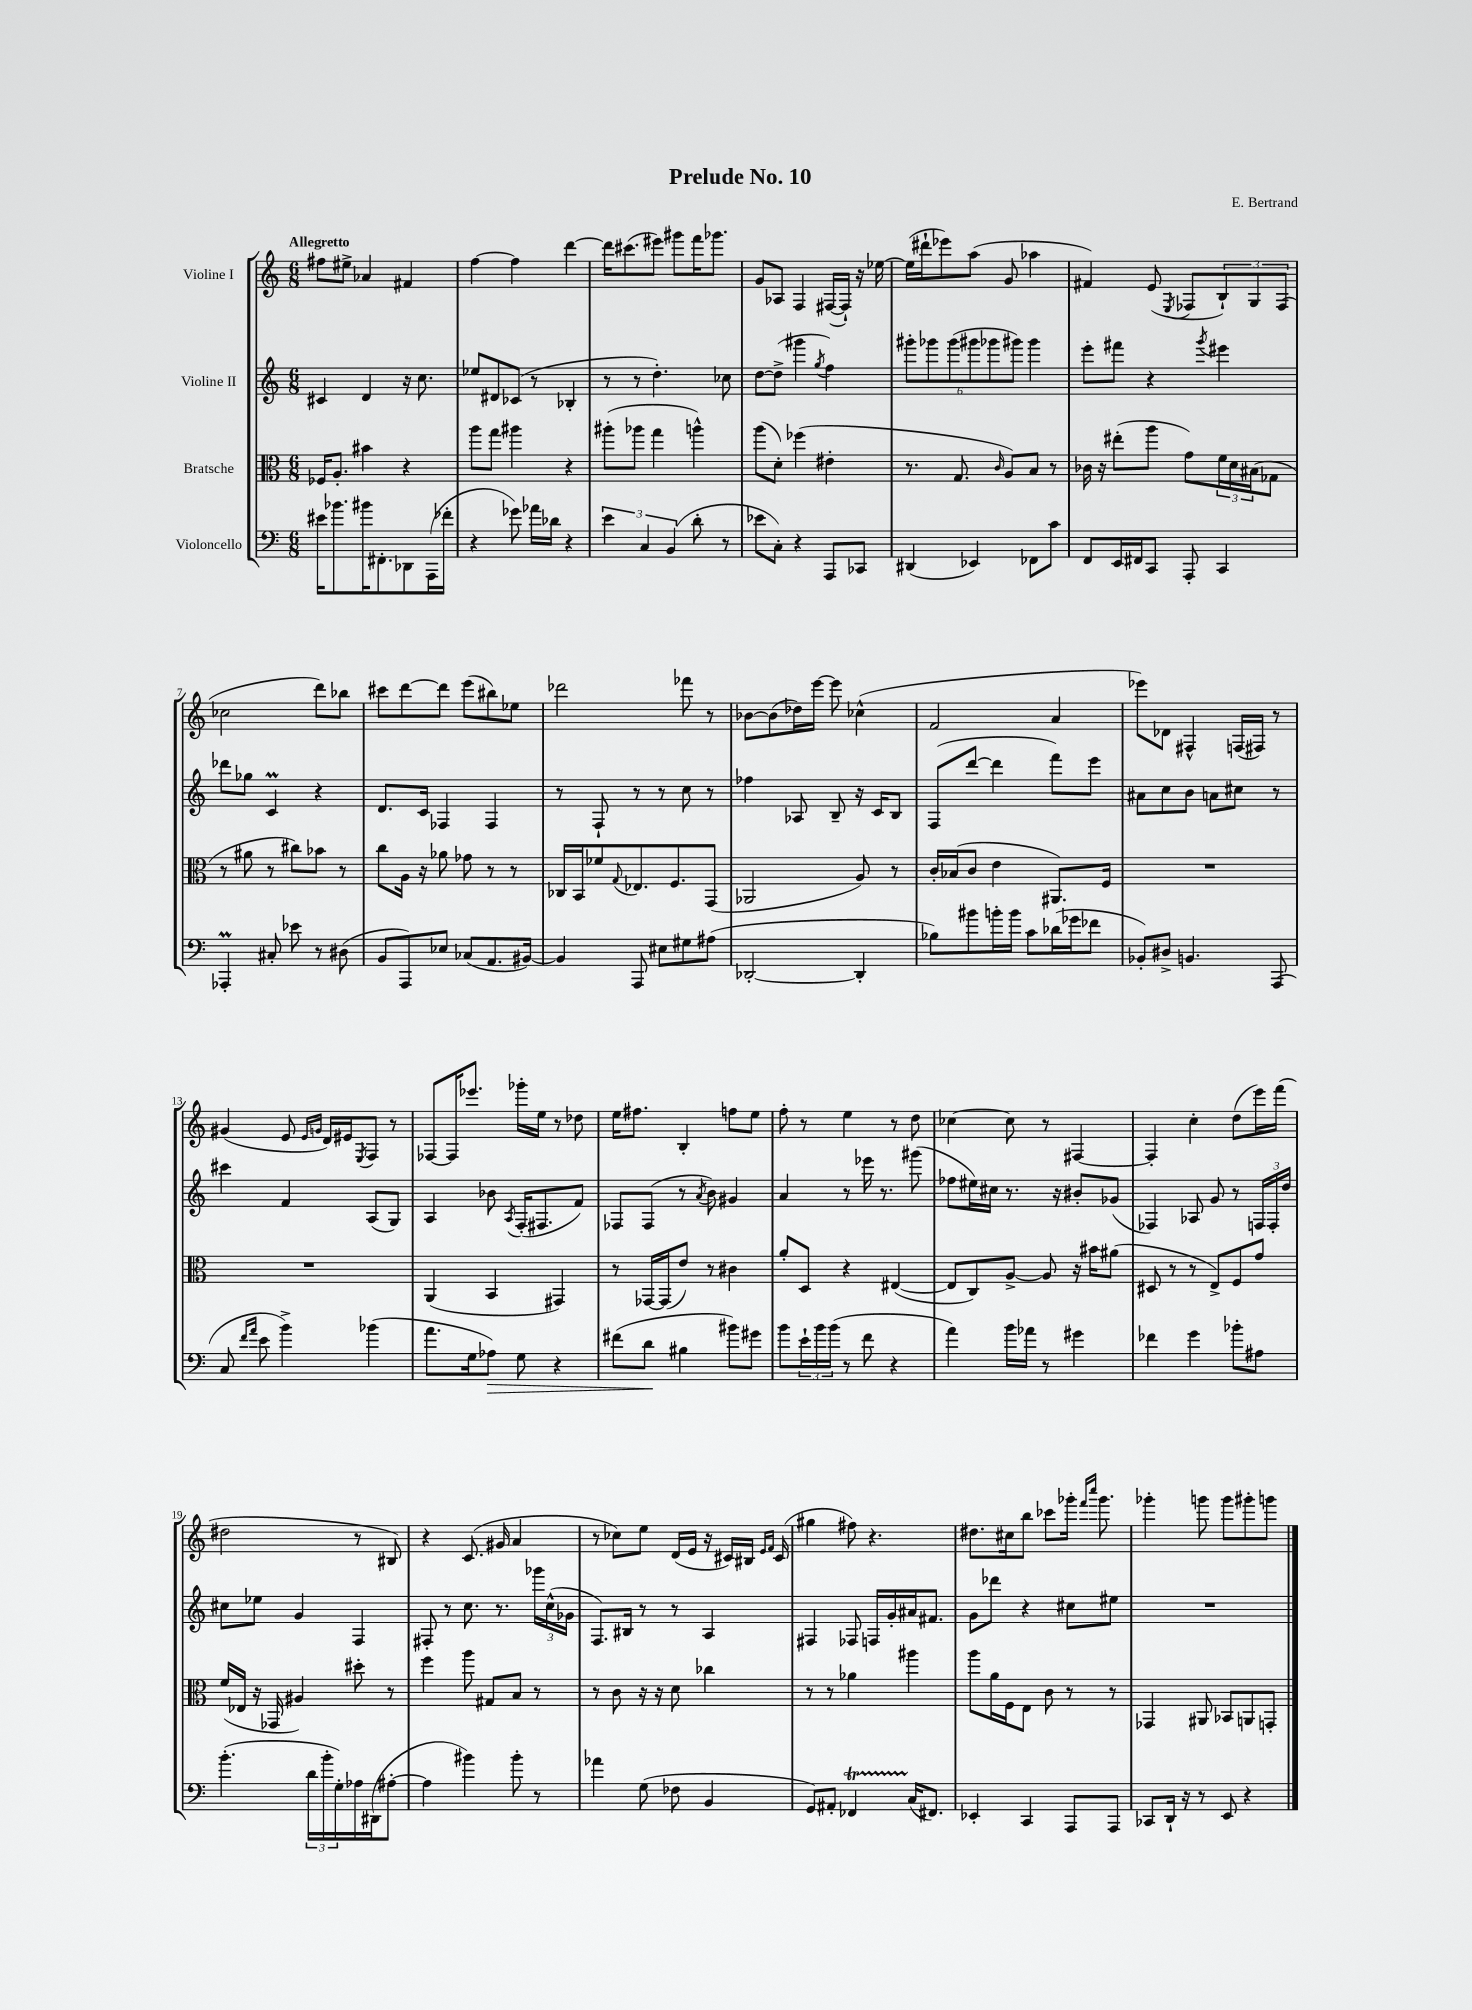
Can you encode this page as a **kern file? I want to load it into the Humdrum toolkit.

**kern	**kern	**kern	**kern
*staff4	*staff3	*staff2	*staff1
*clefF4	*clefC3	*clefG2	*clefG2
*k[]	*k[]	*k[]	*k[]
*M6/8	*M6/8	*M6/8	*M6/8
16e#\LK	16F-/LK	4c#/	8ff#\L
8.b-\	8.A'/J	.	.
.	.	.	8ee#^\J
16b#\K	4b#\	4d/	4a-/
8.FF#'\	.	.	.
8DD-\	4r	16r	4f#/
.	.	8.cc\	.
(16AAA\L	.	.	.
16f-'\JJ	.	.	.
=	=	=	=
4r	8aa\L	8ee-/L	[4ff\
.	8gg\J	8d#/	.
8g-\)	4aa#\	(8c-/J	4ff\]
16a-\LL	.	8r	.
16d-\JJ	.	.	.
4r	4r	4B-'/	[4ddd\
=	=	=	=
6e\	(8aa#'\L	8r	16ddd\]LK
.	.	.	(8.ccc#\
.	8aa-\J	8r	.
6C/	.	.	.
.	4gg\	4.dd'\)	8eee#\J)
(6BB/	.	.	.
.	.	.	8ggg#\L
8d'\	4aa^^\)	.	16fff\K
.	.	.	8.ggg-\J
8r	.	8cc-\	.
=	=	=	=
8e-\L	(8aa\L	[8dd\L	8g/L
8C'\J)	8d'\J)	(8dd^\]J	8A-/J
4r	(4ff-\	4ggg#\	4F/
.	.	8qgg/	.
8AAA/L	4e#'\	4ff\)	([16F#/LL
.	.	.	16F#`/]JJ)
8CC-/J	.	.	16r
.	.	.	[16ee-\
=	=	=	=
(4DD#/	8.r	12ggg#'\L	(16ee-\]LL
.	.	.	16ddd#`\J
.	.	12ggg-\	.
.	.	.	8eee-\)
.	.	(12ggg-\	.
.	8.G/	.	.
4EE-/)	.	12ggg#\	(8aa\J
.	.	12ggg-\	.
.	16qqc/	.	.
.	8A/L)	.	8g/
.	.	12ggg#\J)	.
8FF-\L	8B/J	4ggg#\	4aa-\
8c\J	8r	.	.
=	=	=	=
8FF/L	16c-\	8eee'\L	4f#/)
.	16r	.	.
16EE/L	(8ee#'\L	8fff#\J	.
16FF#/J	.	.	.
8CC/J	8aa\J	4r	(8e/
.	.	.	8qE/
8AAA'/	8g\L)	.	8F-/L
.	.	8qggg/	.
4CC/	24f\L	4eee#\	12B`/)
.	24d\	.	.
.	(24B#\J	.	12G/
.	8G-\J	.	.
.	.	.	(12F-/J
=	=	=	=
4AAA-'/	8r	8ddd-\L	2cc-\
.	8a#\	8gg-\J	.
8C#'/	8r	4c/	.
8e-\	8cc#\L)	.	.
8r	8b-\J	4r	8ddd\L)
(8D#\	8r	.	8bb-\J
=	=	=	=
8BB/L	8cc\L	8.d/L	8ccc#\L
8AAA/)	16A\Jk	.	[8ddd\
.	16r	16c/Jk	.
8E-/J	8a-\	4F-/	8ddd\]J
(8C-/L	8g-\	.	(8eee\L
8.AA/	8r	4F-/	8bb#\)
.	8r	.	8ee-\J
[16BB#/Jk)	.	.	.
=	=	=	=
4BB#/]	16C-/LL	8r	2ddd-\
.	16BB/J	.	.
.	8f-/	8F`/	.
.	8qqG/	.	.
8AAA/	8.E-/	8r	.
8E#\L	.	8r	.
.	8.F/	.	.
8G#\	.	8cc\	8fff-\
(8A#\J	(8GG/J	8r	8r
=	=	=	=
[2DD-'/	2AA-/	4ff-\	[8b-\L
.	.	.	(8b-\]
.	.	8A-/	16dd-\L)
.	.	.	[16eee\JJ
.	.	8B~/	8eee\]
4DD-'/]	8A/)	16r	(4cc-^^\
.	.	16c/LK	.
.	8r	8B/J	.
=	=	=	=
8B-\L)	16c'/LL	(8F/L	2f/
.	(16B-/J	.	.
8b#\	8c/J	[8ddd/J	.
16b'\L	4e\	4ddd\]	.
16b\JJ	.	.	.
8c\L	.	.	.
(16d-\L	8.AA#/L)	8fff\L)	4a/
16g-\J	.	.	.
8f-\J	.	8eee\J	.
.	16F/Jk	.	.
=	=	=	=
8BB-'/L)	2.r	8a#\L	8eee-\L)
8D#^/J	.	8cc\	8d-\J
4.BB/	.	8b\J	4F#^^/
.	.	8a\L	.
.	.	8cc#\J	(16F/LL
.	.	.	16F#/JJ)
(8AAA/	.	8r	8r
=	=	=	=
8C/	2.r	4ccc#\	(4g#/
16qqf/LL	.	.	.
16qqa/JJ	.	.	.
8e\	.	.	.
4b^\)	.	4f/	8e/
.	.	.	16qqe/LL
.	.	.	16qqg/JJ
.	.	.	16d/LL)
.	.	.	16e#/J
.	.	.	8qE/
(4b-\	.	(8A/L	8F/J
.	.	8G/J)	8r
=	=	=	=
8.a\L	(4AA/	4A/	[8F-/L
.	.	.	16F-/]K
16G\k	.	.	8.eee-/J
8A-\J)	4BB/	8b-\	.
.	.	8qA/	.
8G\	.	(16F'/LK	16ggg-'\LL
.	.	8.F#/	16ee\JJ
4r	4GG#/)	.	8r
.	.	8f/J)	8dd-\
=	=	=	=
(8f#\L	8r	8F-/L	16ee\LK
.	.	.	8.ff#\J
8d\J	[16GG-/LL	(8F-/J	.
.	(16GG-/]J	.	.
4B#\	8e/J)	8r	4B'/
.	.	8qa/	.
.	8r	8b\)	.
8b#\L)	4c#\	4g#/	8ff\L
8g#\J	.	.	8ee\J
=	=	=	=
8b\L	8a'/L	4a/	8ff'\
24e`\L	8D/J	.	8r
24b\	.	.	.
(24b\JJ	.	.	.
8r	4r	8r	4ee\
8f\	.	16eee-\	.
.	.	8.r	.
4r	([4E#/	.	8r
.	.	(8ggg#\	8dd\
=	=	=	=
4a\)	8E#/]L	8ff-\L	[4cc-\
.	8C/)	16ee#\L)	.
.	.	16cc#\JJ	.
16b\LL	[8A^/J	8.r	8cc-\]
16a-\JJ	.	.	.
8r	8A/]	.	8r
.	.	16r	.
4g#\	16r	8b#'/L	[4F#/
.	16b#\LK	.	.
.	(8a#\J	(8g-/J	.
=	=	=	=
4f-\	8D#/	4F-/)	4F#'/]
.	8r	.	.
4g\	8r	8A-/	4cc'\
.	8E^/L)	8g/	.
8b-'\L	8F/	8r	(8dd\L
8A#\J	8g/J	24F/LL	16eee\L)
.	.	24F'/	.
.	.	.	(16fff\JJ
.	.	24dd/JJ	.
=	=	=	=
(4.b'\	(16f/LL	8cc#\L	2dd#\
.	16E-/JJ	.	.
.	16r	8ee-\J	.
.	16GG-/	.	.
.	4A#/)	4g/	.
24d\LL	.	.	.
24b'\	.	.	.
24G'\)	.	.	.
16A-\	8dd#'\	4F/	8r
(16DD#\J	.	.	.
[8A#'\J	8r	.	8B#/)
=	=	=	=
4A#\]	4ff\	8F#'/	4r
.	.	8r	.
4b#\)	8aa\	8.cc\	(8.c/
.	8G#/L	.	.
.	.	8.r	16g#/
8b#'\	8B/J	.	4a/
8r	8r	24ggg-\LL	.
.	.	(24cc^^\	.
.	.	24g-\JJ	.
=	=	=	=
4a-\	8r	8.F/L)	8r
.	8c\	.	8cc-\L)
.	.	16B#/Jk	.
(8G\	16r	8r	8ee\J
.	16r	.	.
8F-\	8d\	8r	(16d/LL
.	.	.	16e/JJ
4BB/	4cc-\	4A/	16r
.	.	.	16c#/LL)
.	.	.	16B#/JJ
.	.	.	16qqe/LL
.	.	.	16qqf/JJ
.	.	.	(16c#/
=	=	=	=
8GG/L)	8r	4F#/	4gg#\
8AA#'/J	8r	.	.
4FF-/	4a-\	8F-/	8ff#\)
.	.	16F/LL	4.r
.	.	16g'/	.
(16C/LK	4aa#\	16a#/J	.
8.FF#/J)	.	8.f#/J	.
=	=	=	=
4EE-'/	8aa\L	8g\L	8.dd#\L
.	16a\L	8ddd-\J	.
.	16F\J	.	16cc#\k
4CC/	8E\J	4r	8bb\J
.	8c\	.	8ccc-\L
8AAA/L	8r	8cc#\L	16ggg-'\Jk
.	.	.	16qqfff/LL
.	.	.	16qqcccc/JJ
.	.	.	8.ggg-\
8AAA/J	8r	8ee#\J	.
=	=	=	=
8CC-/L	4GG-/	2.r	4ggg-'\
16DD`/Jk	.	.	.
16r	.	.	.
8r	8AA#/	.	8ggg\
8EE/	8BB-/L	.	8ggg\L
4r	8AA/	.	8ggg#'\
.	8GG'/J	.	8ggg\J
==	==	==	==
*-	*-	*-	*-
